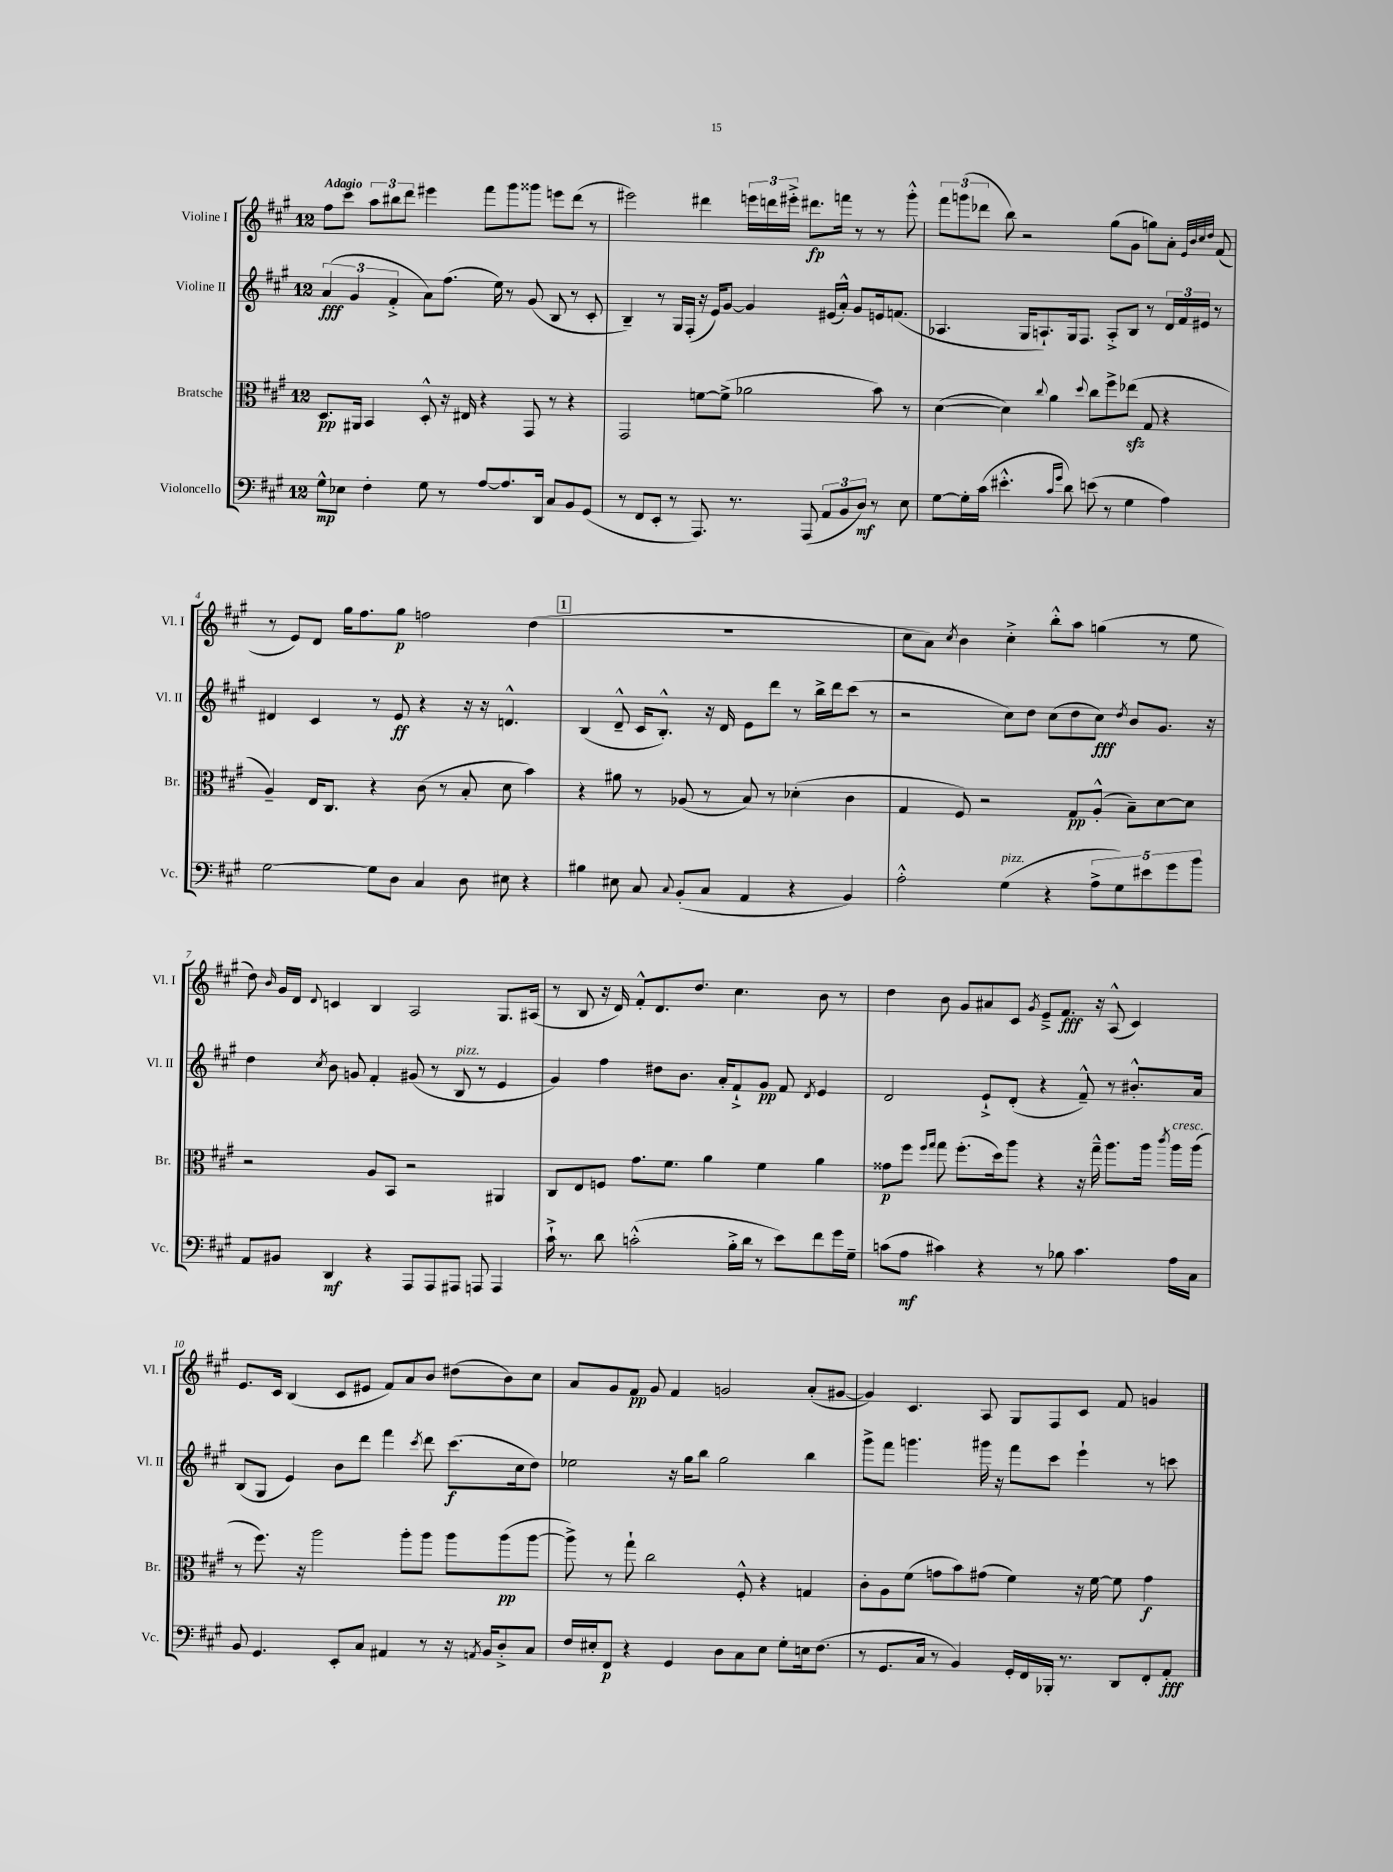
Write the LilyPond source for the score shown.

<<
\new StaffGroup <<
\new Staff = "s0" \with { instrumentName = "Violine I" shortInstrumentName = "Vl. I" } {
    \clef treble \key a \major \once \override Staff.TimeSignature.style = #'single-digit \time 12/8 \tempo "Adagio"
    \autoBeamOff fis''8[ cis'''8] \tuplet 3/2 { a''8[ bis''8 d'''8] } eis'''4 fis'''8[ gis'''8 gisis'''8] e'''8[ d'''8]( r8 |
    eis'''2) dis'''4 \tuplet 3/2 { e'''16[ d'''16 eis'''16]-.-> } dis'''8.[\fp f'''16] r8 r8 gis'''8-.-^ |
    \tuplet 3/2 { fis'''8[ g'''8( des'''8] } b''8) r2 gis''8[( gis'8] g''8[) a'8]-. \grace { e'32[ b'32 cis''32 d''32] } fis'8( |
    r8 e'8[) d'8] gis''16[ fis''8. gis''8]\p f''2 d''4( |
    \mark \markup { \box "1" } R1. |
    cis''8[ a'8]) \acciaccatura { cis''8 } b'4 cis''4-.-> b''8[-.-^ a''8] g''4( r8 e''8 |
    d''8) \grace { b'16 } gis'16[ d'16] \appoggiatura { d'8 } c'4 b4 a2 gis8.[ ais16]( |
    r8 b8 r16 d'16) fis'8[-.-^ d'8. d''8.] cis''4. b'8 r8 |
    d''4 b'8 gis'8[ ais'8 cis'8] \acciaccatura { gis'8 } e'8[---> fis'8.]\fff r16 a8-^( cis'4) |
    e'8.[ cis'16] b4( cis'8[ eis'8] fis'8[) a'8 b'8] dis''8[( b'8) cis''8] |
    a'8[ gis'8 fis'8]\pp gis'8 fis'4 g'2 a'8[-.( gis'8]~ |
    gis'4) cis'4. a8 gis8[ fis8 cis'8] fis'8 g'4 \bar "|." |
}
\new Staff = "s1" \with { instrumentName = "Violine II" shortInstrumentName = "Vl. II" } {
    \clef treble \key a \major \once \override Staff.TimeSignature.style = #'single-digit \time 12/8
    \autoBeamOff \tuplet 3/2 { a'4\fff( gis'4 fis'4-.-> } a'8[) fis''8.]( e''16) r8 gis'8( b8 r8 cis'8-. |
    b4--) r8 gis16[ fis16]-.( r16 e'16[) gis'8]~ gis'4 eis'16[( a'16]-.-^) gis'8[ e'16 f'8.]( |
    aes4. gis16[ a8.-!) gis16 fis8.] a8[-.-> b8] r8 \tuplet 3/2 { d'16[ fis'16 eis'16] } r8 |
    dis'4 cis'4 r8 e'8\ff r4 r16 r16 d'4.-^ |
    \mark \markup { \box "1" } b4( d'8---^ cis'16[ b8.]-.-^) r16 d'16 e'8[ d'''8] r8 b''16[-> d'''16 cis'''8]( r8 |
    r2 cis''8[) d''8] cis''8[( d''8 cis''8]\fff) \acciaccatura { d''8 } b'8[ gis'8.] r16 |
    d''4 \acciaccatura { cis''8 } b'8 g'8 fis'4-. gis'8( r8 b8^\markup { \italic "pizz." } r8 e'4 |
    gis'4) fis''4 dis''8[ b'8.] a'16[-. fis'8-!-> gis'8]\pp fis'8 \acciaccatura { d'8 } e'4 |
    d'2 e'8[-!-> d'8]-.( r4 fis'8---^) r8 bis'8.[-.-^ a'16] |
    b8[( gis8] e'4) b'8[ d'''8] fis'''4 \acciaccatura { cis'''8 } d'''8 cis'''8.[\f( cis''16 d''8]) |
    ees''2 r16 gis''16[ b''8] gis''2 b''4 |
    gis'''8[-> fis'''8] g'''4. gis'''16 r16 fis'''8[ cis'''8] e'''4-! r8 c'''8 \bar "|." |
}
\new Staff = "s2" \with { instrumentName = "Bratsche" shortInstrumentName = "Br." } {
    \clef alto \key a \major \once \override Staff.TimeSignature.style = #'single-digit \time 12/8
    \autoBeamOff d8.[\pp ais,16] b,4 d8-.-^ r16 eis16 r4 gis,8 r8 r4 |
    gis,2 f'8[~ f'8]->( aes'2 b'8) r8 |
    d'4~( d'4) \appoggiatura { cis''8 } a'4 \appoggiatura { d''8 } cis''8[ fis''8-> ees''8]\sfz( gis8 r4 |
    a4--) e16[ cis8.] r4 cis'8( r8 b8-. d'8 b'4) |
    \mark \markup { \box "1" } r4 ais'8 r8 aes8( r8 b8) r8 des'4-.( cis'4 |
    gis4 fis8) r2 gis8[\pp a8]-.-^( b8[--) d'8~ d'8] |
    r2 a8[ b,8] r2 ais,4 |
    cis8[ e8 f8] gis'8.[ fis'8.] a'4 fis'4 a'4 |
    gisis'8[\p fis''8] \grace { fis''16[ gis''16] } gis''8 fis''8.[-.( d''16) a''8] r4 r16 gis''16---^ a''8.[ a''16] \acciaccatura { cis'''8 } a''16[^\markup { \italic "cresc." } a''16]( |
    r8 fis''8.) r16 a''2 a''8[-. a''8] a''8[ a''8\pp( a''8]~ |
    a''8->) r8 gis''8-! cis''2 fis8-.-^ r4 g4 |
    cis'8[-. a8 fis'8]( g'8[ b'8) gis'8]( fis'4) r16 fis'16~ fis'8 gis'4\f \bar "|." |
}
\new Staff = "s3" \with { instrumentName = "Violoncello" shortInstrumentName = "Vc." } {
    \clef bass \key a \major \once \override Staff.TimeSignature.style = #'single-digit \time 12/8
    \autoBeamOff gis8[-^\mp ees8] fis4-. gis8 r8 a8[~ a8. d,16] cis8[ b,8 gis,8]( |
    r8 fis,8[ e,8]-. r8 a,,8.) r8. a,,8( \tuplet 3/2 { a,8[ b,8 d8]\mf) } r8 e8 |
    gis8[~ gis16-. cis'16]( eis'4.-.-^ \grace { cis'16[ gis'16] } d'8) e'8( r8 gis4 a4) |
    gis2~ gis8[ d8] cis4 d8 eis8 r4 |
    \mark \markup { \box "1" } bis4 eis8 cis8 \appoggiatura { cis8 } b,8[-.( cis8] a,4 r4 b,4) |
    a2-.-^ gis4^\markup { \italic "pizz." }( r4 \tuplet 5/4 { a8[-> gis8) eis'8 gis'8 b'8] } |
    a,8[ bis,8] d,4\mf r4 a,,8[ a,,8 ais,,8] a,,8 a,,4 |
    cis'16-!-> r8. d'8 c'2-.-^( b16[-.-> d'16] r8 e'8[) fis'8 gis'16 gis16]-- |
    c'8[( a8]\mf cis'4) r4 r8 bes8 cis'4. a16[ cis16] |
    b,8 gis,4. e,8[-. cis8] ais,4 r8 r16 \acciaccatura { a,8 } b,16[ d8-.-> cis8] |
    fis16[ eis16-. fis,8]\p r4 gis,4 d8[ cis8 eis8] gis8[-. e16 fis8.]( |
    r8 gis,8.[ cis16] r8 b,4) gis,16[-. fis,16 bes,,16]-. r8. d,8[ fis,8-. a,8]-.\fff \bar "|." |
}
>>
>>
